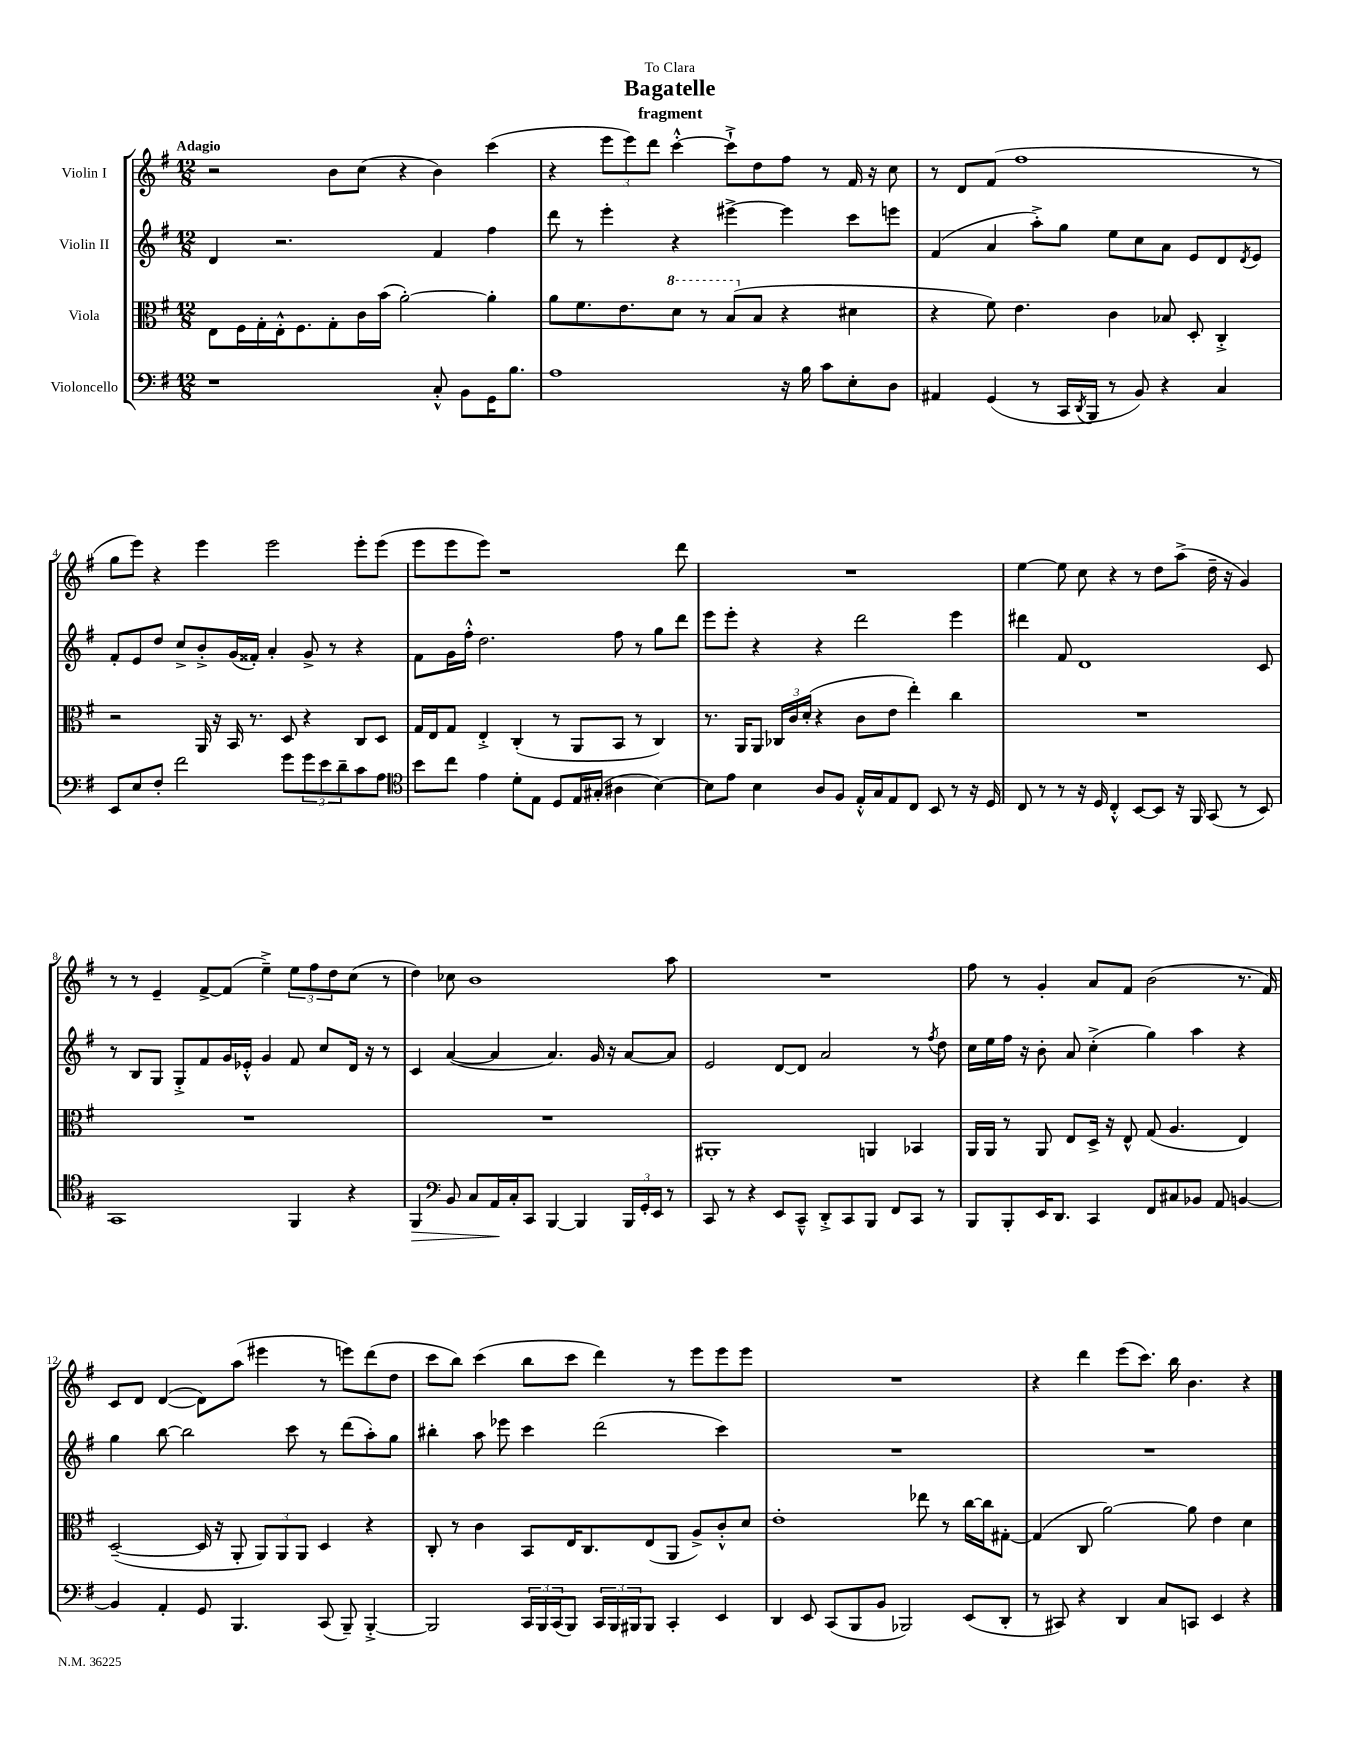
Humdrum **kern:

**kern	**dynam	**kern	**kern	**kern
*part4	*part4	*part3	*part2	*part1
*staff4	*staff4	*staff3	*staff2	*staff1
*I"Violoncello	*	*I"Viola	*I"Violin II	*I"Violin I
*clefF4	*	*clefC3	*clefG2	*clefG2
*k[f#]	*	*k[f#]	*k[f#]	*k[f#]
*M12/8	*	*M12/8	*M12/8	*M12/8
=1	=1	=1	=1	=1
!	!	!	!	!LO:TX:a:B:t=Adagio
1r	.	8E\L	4d/	2r
.	.	16F#\L	.	.
.	.	16G'\	.	.
.	.	16E'^^\J	2.r	.
.	.	8.F#\	.	.
.	.	8G'\	.	8b\L
.	.	16c\L	.	(8cc\J
.	.	(16b\JJ	.	.
.	.	[2a'\)	.	4r
8C'^^/	.	.	4f#/	4b\)
8BB\L	.	.	.	.
16GG\K	.	4a'\]	4ff#\	(4ccc\
8.B\J	.	.	.	.
=2	=2	=2	=2	=2
1A	.	8a\L	8ddd\	4r
.	.	8.f#\	8r	.
.	.	.	4eee'\	12eee\L
.	.	8.e\	.	.
.	.	.	.	12eee\)
.	.	.	.	12ddd\J
*	*	*8va	*	*
.	.	8dd\J	4r	[4ccc'^^\
.	.	8r	.	.
.	.	(8b/L	[4eee#X^\	8ccc`^\L]
*	*	*X8va	*	*
.	.	8B/J	.	8dd\
16r	.	4r	4eee#\]	8ff#\J
16B\	.	.	.	.
8c\L	.	.	.	8r
8E'\	.	4d#X\	8ccc\L	16f#/
.	.	.	.	16r
8D\J	.	.	8eeen\J	8cc\
=3	=3	=3	=3	=3
4AA#X/	.	4r	(4f#/	8r
.	.	.	.	8d/L
(4GG/	.	8f#\)	4a/	(8f#/J
.	.	4.e\	.	1ff#
8r	.	.	8aa'^\L)	.
16CC/LL	.	.	8gg\J	.
8qDD/	.	.	.	.
16BBB/JJ	.	.	.	.
8r	.	4c\	8ee\L	.
8BB/)	.	.	8cc\	.
4r	.	8B-X/	8a\J	.
.	.	8D'/	8e/L	.
4C/	.	4C'^/	8d/	.
.	.	.	8qd/	.
.	.	.	8e/J	8r
!!LO:LB:g=z
=4	=4	=4	=4	=4
8EE/L	.	2r	8f#'/L	8gg\L
8E/	.	.	8e/	8eee\J)
8F#'/J	.	.	8dd/J	4r
2f#\	.	.	8cc^/L	.
.	.	16AA/	8b'^/	4eee\
.	.	16r	.	.
.	.	16BB/	(16g/L	.
.	.	8.r	16f##X'/JJ)	.
.	.	.	4a'/	2eee\
8g\L	.	8D/	.	.
12g\	.	4r	8g^/	.
12e\	.	.	.	.
.	.	.	8r	.
12d~\	.	.	.	.
8c\	.	8C/L	4r	8eee'\L
8A\J	.	8D/J	.	(8eee\J
=5	=5	=5	=5	=5
*clefC4	*	*	*	*
8b\L	.	16G/LL	8f#\L	8eee\L
.	.	16E/J	.	.
8cc\J	.	8G/J	16g\L	8eee\
.	.	.	16ff#'^^\JJ	.
4e\	.	4E'^/	2.dd\	8eee\J)
.	.	.	.	1r
8d'\L	.	(4C'/	.	.
8E\J	.	.	.	.
8D/L	.	8r	.	.
16E/L	.	8AA/L	.	.
(16G#X'/JJ	.	.	.	.
4A#X\	.	8BB/J	8ff#\	.
.	.	8r	8r	.
[4B\)	.	4C/)	8gg\L	.
.	.	.	8ddd\J	8ddd\
=6	=6	=6	=6	=6
8B\L]	.	8.r	8eee\L	1.r
8e\J	.	.	8eee'\J	.
.	.	16AA/KL	.	.
4B\	.	8AA/J	4r	.
.	.	24C-X/LL	.	.
.	.	24c/	.	.
.	.	(24d'/JJ	.	.
8A/L	.	4r	4r	.
8F#/J	.	.	.	.
16E'^^/LL	.	8c\L	2ddd\	.
16G/J	.	.	.	.
8E/	.	8e\J	.	.
8C/J	.	4ee'\)	.	.
8BB/	.	.	.	.
8r	.	4cc\	4eee\	.
16r	.	.	.	.
16D/	.	.	.	.
=7	=7	=7	=7	=7
8C/	.	1.r	4ddd#X\	[4ee\
8r	.	.	.	.
8r	.	.	8f#/	8ee\]
16r	.	.	1d	8cc\
16D/	.	.	.	.
4C'^^/	.	.	.	4r
[8BB/L	.	.	.	8r
8BB/J]	.	.	.	8dd\L
16r	.	.	.	(8aa^\J
16FF#/	.	.	.	.
(8GG/	.	.	.	16dd~\
.	.	.	.	16r
8r	.	.	.	4g/)
8BB/)	.	.	8c/	.
!!LO:LB:g=z
=8	=8	=8	=8	=8
1GG	.	1.r	8r	8r
.	.	.	8B/L	8r
.	.	.	8G/J	4e~/
.	.	.	8G'^/L	.
.	.	.	8f#/	[8f#^/L
.	.	.	16g/L	(8f#/J]
.	.	.	16e-X'^^/JJ	.
.	.	.	4g/	4ee~^\)
4FF#/	.	.	8f#/	12ee\L
.	.	.	.	12ff#\
.	.	.	8cc/L	.
.	.	.	.	12dd\
4r	.	.	16d/Jk	(8cc\J
.	.	.	16r	.
.	.	.	8r	8r
=9	=9	=9	=9	=9
!	!LO:HP:b	!	!	!
4FF#/	>	1.r	4c/	4dd\)
*clefF4	*	*	*	*
8BB/	.	.	([4a/	8cc-X\
8C/L	.	.	.	1b
16AA/L	.	.	4a/]	.
16C'/J	]	.	.	.
8CC/J	.	.	.	.
[4BBB/	.	.	4.a/)	.
4BBB/]	.	.	.	.
.	.	.	16g/	.
.	.	.	16r	.
24BBB/LL	.	.	[8a/L	.
24GG'/	.	.	.	.
24EE/JJ	.	.	.	.
8r	.	.	8a/J]	8aa\
=10	=10	=10	=10	=10
8CC/	.	1AA#X'	2e/	1.r
8r	.	.	.	.
4r	.	.	.	.
8EE/L	.	.	[8d/L	.
8CC~^^/J	.	.	8d/J]	.
8DD'^/L	.	.	2a/	.
8CC/	.	.	.	.
8BBB/J	.	4AAn/	.	.
8FF#/L	.	.	.	.
8CC/J	.	4BB-X/	8r	.
.	.	.	8qff#/	.
8r	.	.	8dd\	.
=11	=11	=11	=11	=11
8BBB/L	.	16AA/LL	16cc\LL	8ff#\
.	.	16AA/JJ	16ee\	.
8BBB'/	.	8r	16ff#\JJ	8r
.	.	.	16r	.
16EE/K	.	8AA/	8b'\	4g'/
8.DD/J	.	.	.	.
.	.	8E/L	8a/	.
4CC/	.	16D^/Jk	(4cc'^\	8a/L
.	.	16r	.	.
.	.	8E^^/	.	8f#/J
8FF#/L	.	(8G/	4gg\)	(2b\
8C#X/	.	4.A/	.	.
8BB-X/J	.	.	4aa\	.
8AA/	.	.	.	.
[4BBn/	.	4E/)	4r	8.r
.	.	.	.	16f#/)
!!LO:LB:g=z
=12	=12	=12	=12	=12
4BB/]	.	([2D~/	4gg\	8c/L
.	.	.	.	8d/J
4AA'/	.	.	[8bb\	([4d/
.	.	.	2bb\]	.
8GG/	.	16D/]	.	8d\L])
.	.	16r	.	.
4.BBB/	.	8AA'/	.	(8aa\J
.	.	12AA/L)	.	4eee#X\
.	.	12AA/	.	.
.	.	.	8ccc\	.
.	.	12AA/J	.	.
(8CC/	.	4D/	8r	8r
8BBB~/)	.	.	(8ddd\L	8eeen\L)
[4BBB'^/	.	4r	8aa'\)	(8ddd\
.	.	.	8gg\J	8dd\J
=13	=13	=13	=13	=13
2BBB/]	.	8C'/	4bb#X'\	8ccc\L
.	.	8r	.	8bb\J)
.	.	4c\	8aa\	(4ccc\
.	.	.	8eee-X\	.
24CC/LL	.	8BB/L	4ccc\	8bb\L
24BBB/	.	.	.	.
(24CC/J	.	.	.	.
8BBB/J)	.	16E/K	.	8ccc\J
.	.	8.C/	.	.
24CC/LL	.	.	(2ddd\	4ddd\)
24BBB/	.	.	.	.
24BBB#X/J	.	.	.	.
8BBB#/J	.	(8E/	.	.
4CC'/	.	8AA/J	.	8r
.	.	8A^/L)	.	8eee\L
4EE/	.	8c'^^/	4ccc\)	8eee\
.	.	8d/J	.	8eee\J
=14	=14	=14	=14	=14
4DD/	.	1e'	1.r	1.r
8EE/	.	.	.	.
(8CC/L	.	.	.	.
8BBB/	.	.	.	.
8BB/J	.	.	.	.
2BBB-X/)	.	.	.	.
.	.	8ee-X\	.	.
.	.	8r	.	.
(8EE/L	.	[16cc\LL	.	.
.	.	16cc\J]	.	.
8DD'/J	.	[8G#X'\J	.	.
=15	=15	=15	=15	=15
8r	.	(4G#/]	1.r	4r
8CC#X/)	.	.	.	.
4r	.	8C/	.	4ddd\
.	.	[2a\)	.	.
4DD/	.	.	.	(8eee\L
.	.	.	.	8.ccc\J)
8C/L	.	.	.	.
.	.	.	.	16bb\
8CCn/J	.	8a\]	.	4.b\
4EE/	.	4e\	.	.
4r	.	4d\	.	4r
==	==	==	==	==
*-	*-	*-	*-	*-
